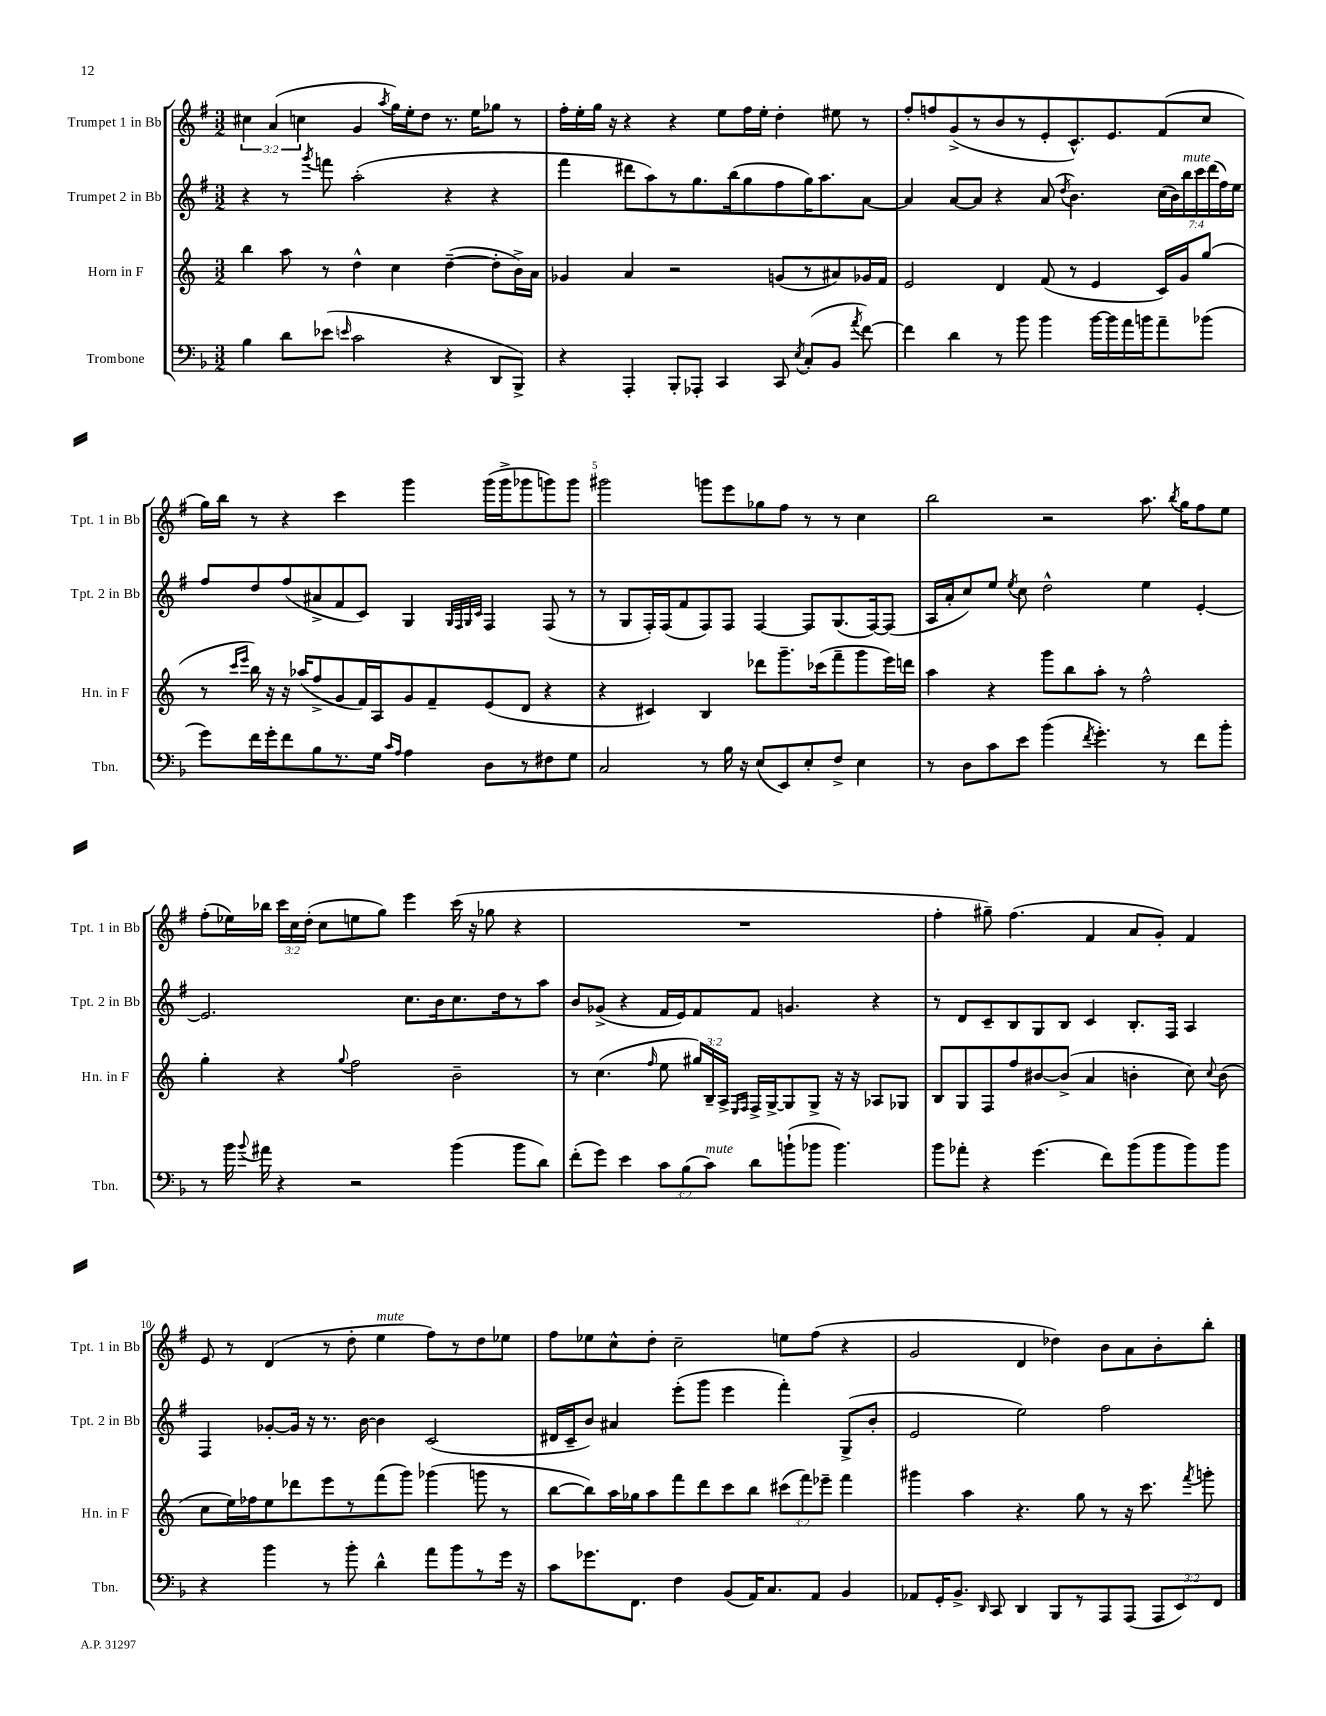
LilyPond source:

<<
\new StaffGroup <<
\new Staff = "s0" \with { instrumentName = "Trumpet 1 in Bb" shortInstrumentName = "Tpt. 1 in Bb" } {
    \clef treble \key g \major \numericTimeSignature \time 3/2 \override Staff.TupletNumber.text = #tuplet-number::calc-fraction-text
    \autoBeamOff \tuplet 3/2 { cis''4 a'4( c''4 } g'4 \acciaccatura { a''8 } g''16[) e''16-. d''8] r8. e''16[ ges''8] r8 |
    fis''16[-. e''16-. g''16] r16 r4 r4 e''8[ fis''16 e''16]-. d''4-. eis''8 r8 |
    fis''8[-. f''8 g'8->( r8 b'8 r8 e'8-. c'8.-^) e'8. fis'8( c''8] |
    g''16[) b''16] r8 r4 c'''4 g'''4 g'''16[( g'''16-> ges'''8 g'''8) g'''8] |
    gis'''2 g'''8[ e'''8 ges''8 fis''8] r8 r8 c''4 |
    b''2 r2 a''8. \acciaccatura { b''8 } g''16[ fis''8 e''8] |
    fis''8[-.( ees''16) bes''16] \tuplet 3/2 { c'''16[ c''16 d''16]-.( } c''8[ e''8 g''8]) e'''4 c'''16( r16 ges''8 r4 |
    R1. |
    fis''4-. gis''8--) fis''4.( fis'4 a'8[ g'8]-.) fis'4 |
    e'8 r8 d'4( r8 d''8-. e''4^\markup { \italic "mute" } fis''8[) r8 d''8 ees''8] |
    fis''8[ ees''8 c''8-^ d''8]-. c''2-- e''8[ fis''8]( r4 |
    g'2 d'4 des''4) b'8[ a'8 b'8-. b''8]-. \bar "|." |
}
\new Staff = "s1" \with { instrumentName = "Trumpet 2 in Bb" shortInstrumentName = "Tpt. 2 in Bb" } {
    \clef treble \key g \major \numericTimeSignature \time 3/2 \override Staff.TupletNumber.text = #tuplet-number::calc-fraction-text
    \autoBeamOff r4 r8 \acciaccatura { g'''8 } f'''8 a''2-.( r4 r4 |
    fis'''4 dis'''8[ a''8) r8 g''8. b''16( g''8 fis''8 g''16) a''8. a'8]~ |
    a'4 a'8[~ a'8] r4 a'8( \acciaccatura { d''8 } b'4.) \tuplet 7/4 { c''16[( b'16) b''16^\markup { \italic "mute" } c'''16 d'''16( fis''16) e''16] } |
    fis''8[ d''8 fis''8( ais'8-> fis'8 c'8]) g4 \grace { g32[ fis32 g32 c'32] } fis4 fis8( r8 |
    r8 g8[ fis16-.) fis16( fis'8 fis8) fis8] fis4~ fis8[ g8.( fis16~) fis8]( |
    a16[ a'16-. c''8) e''8] \acciaccatura { e''8 } c''8 d''2-^ e''4 e'4~-. |
    e'2. c''8.[ b'16 c''8. d''16 r8 a''8] |
    b'8[ ges'8]->( r4 fis'16[ e'16) fis'8 fis'8] g'4. r4 |
    r8 d'8[ c'8-- b8 g8 b8] c'4 b8.[-. fis16] a4 |
    fis4 ges'8[~-. ges'16] r16 r8. b'16~ b'4 c'2( |
    dis'16[ c'16-- b'8]) ais'4 e'''8[-.( g'''8] e'''4 fis'''4-.) g8[->( b'8]-. |
    e'2 e''2) fis''2 \bar "|." |
}
\new Staff = "s2" \with { instrumentName = "Horn in F" shortInstrumentName = "Hn. in F" } {
    \clef treble \key c \major \numericTimeSignature \time 3/2 \override Staff.TupletNumber.text = #tuplet-number::calc-fraction-text
    \autoBeamOff b''4 a''8 r8 d''4-^ c''4 d''4~--( d''8[-. b'16->) a'16] |
    ges'4 a'4 r2 g'8[( r8 ais'8) ges'16 f'16] |
    e'2 d'4 f'8( r8 e'4 c'16[) g'16 g''8]( |
    r8 \grace { c'''16[ e'''16] } b''16) r16 r16 aes''16[( f''8-> g'8 f'16) a16 g'8 f'8-- e'8( d'8] r4 |
    r4 cis'4) b4 des'''8[ g'''8.-- ces'''16( f'''8-- g'''8 e'''16) d'''16] |
    a''4 r4 g'''8[ b''8 a''8]-. r8 f''2-^ |
    g''4-. r4 \appoggiatura { g''8 } f''2 b'2-- |
    r8 c''4.( \grace { f''16 } e''8 \tuplet 3/2 { gis''16[) b16-- a16]-> } \grace { e16[ f16] } f16[-> g16~-> g8 g8]-> r16 r16 aes8[ ges8] |
    b8[ g8 f8 f''8 bis'8~ bis'8]->( a'4 b'4-. c''8) \appoggiatura { c''8 } b'8( |
    c''8[ e''16) fes''16 e''8 des'''8 e'''8 r8 f'''8( g'''8]) ges'''4( g'''8 r8 |
    b''8[~ b''8) a''16 ges''16 a''8 f'''8 d'''8 c'''8 b''8] \tuplet 3/2 { cis'''8[( f'''8) ees'''8]-- } f'''4 |
    gis'''4 a''4 r4. g''8 r8 r16 c'''8. \acciaccatura { f'''8 } g'''8-. \bar "|." |
}
\new Staff = "s3" \with { instrumentName = "Trombone" shortInstrumentName = "Tbn." } {
    \clef bass \key f \major \numericTimeSignature \time 3/2 \override Staff.TupletNumber.text = #tuplet-number::calc-fraction-text
    \autoBeamOff bes4 d'8[ ees'8]( \grace { e'16 } c'2 r4 d,8[ bes,,8]->) |
    r4 a,,4-. bes,,8[-. aes,,8]-. c,4 c,8 \acciaccatura { e8 } c8[-.( bes,8] \acciaccatura { a'8 } f'8~) |
    f'4 d'4 r8 bes'8 bes'4 bes'16[~ bes'16 a'16 b'16 a'8-- bes'8]( |
    g'8[) f'16 g'16-. f'8 bes8 r8. g16] \grace { c'16[ a16] } a4 d8[ r8 fis8 g8] |
    c2 r8 bes16 r16 e8[( e,8) e8-. f8]-> e4 |
    r8 d8[ c'8 e'8] bes'4( \acciaccatura { f'8 } g'4.-.) r8 f'8[ bes'8]-. |
    r8 bes'16 \appoggiatura { bes'8 } ais'16 r4 r2 bes'4( bes'8[ d'8]) |
    f'8[-.( g'8]) e'4 \tuplet 3/2 { c'8[ bes8( c'8]^\markup { \italic "mute" }) } d'8[ b'8-!( bes'8] bes'4.) |
    bes'8[ aes'8]-. r4 g'4.( f'8[) bes'8( bes'8 bes'8) bes'8] |
    r4 bes'4 r8 bes'8-. d'4-^ a'8[ bes'8 r8 g'16] r16 |
    c'8[ ges'8. f,8.] f4 bes,8[( a,16) c8. a,8] bes,4 |
    aes,8[ g,16-. bes,8.]-> \grace { d,16 } c,8 d,4 bes,,8[ r8 a,,8 a,,8]( \tuplet 3/2 { a,,8[ e,8) f,8] } \bar "|." |
}
>>
>>
\layout { \context { \Score \override BarNumber.break-visibility = ##(#f #t #t) barNumberVisibility = #(every-nth-bar-number-visible 5) } }
